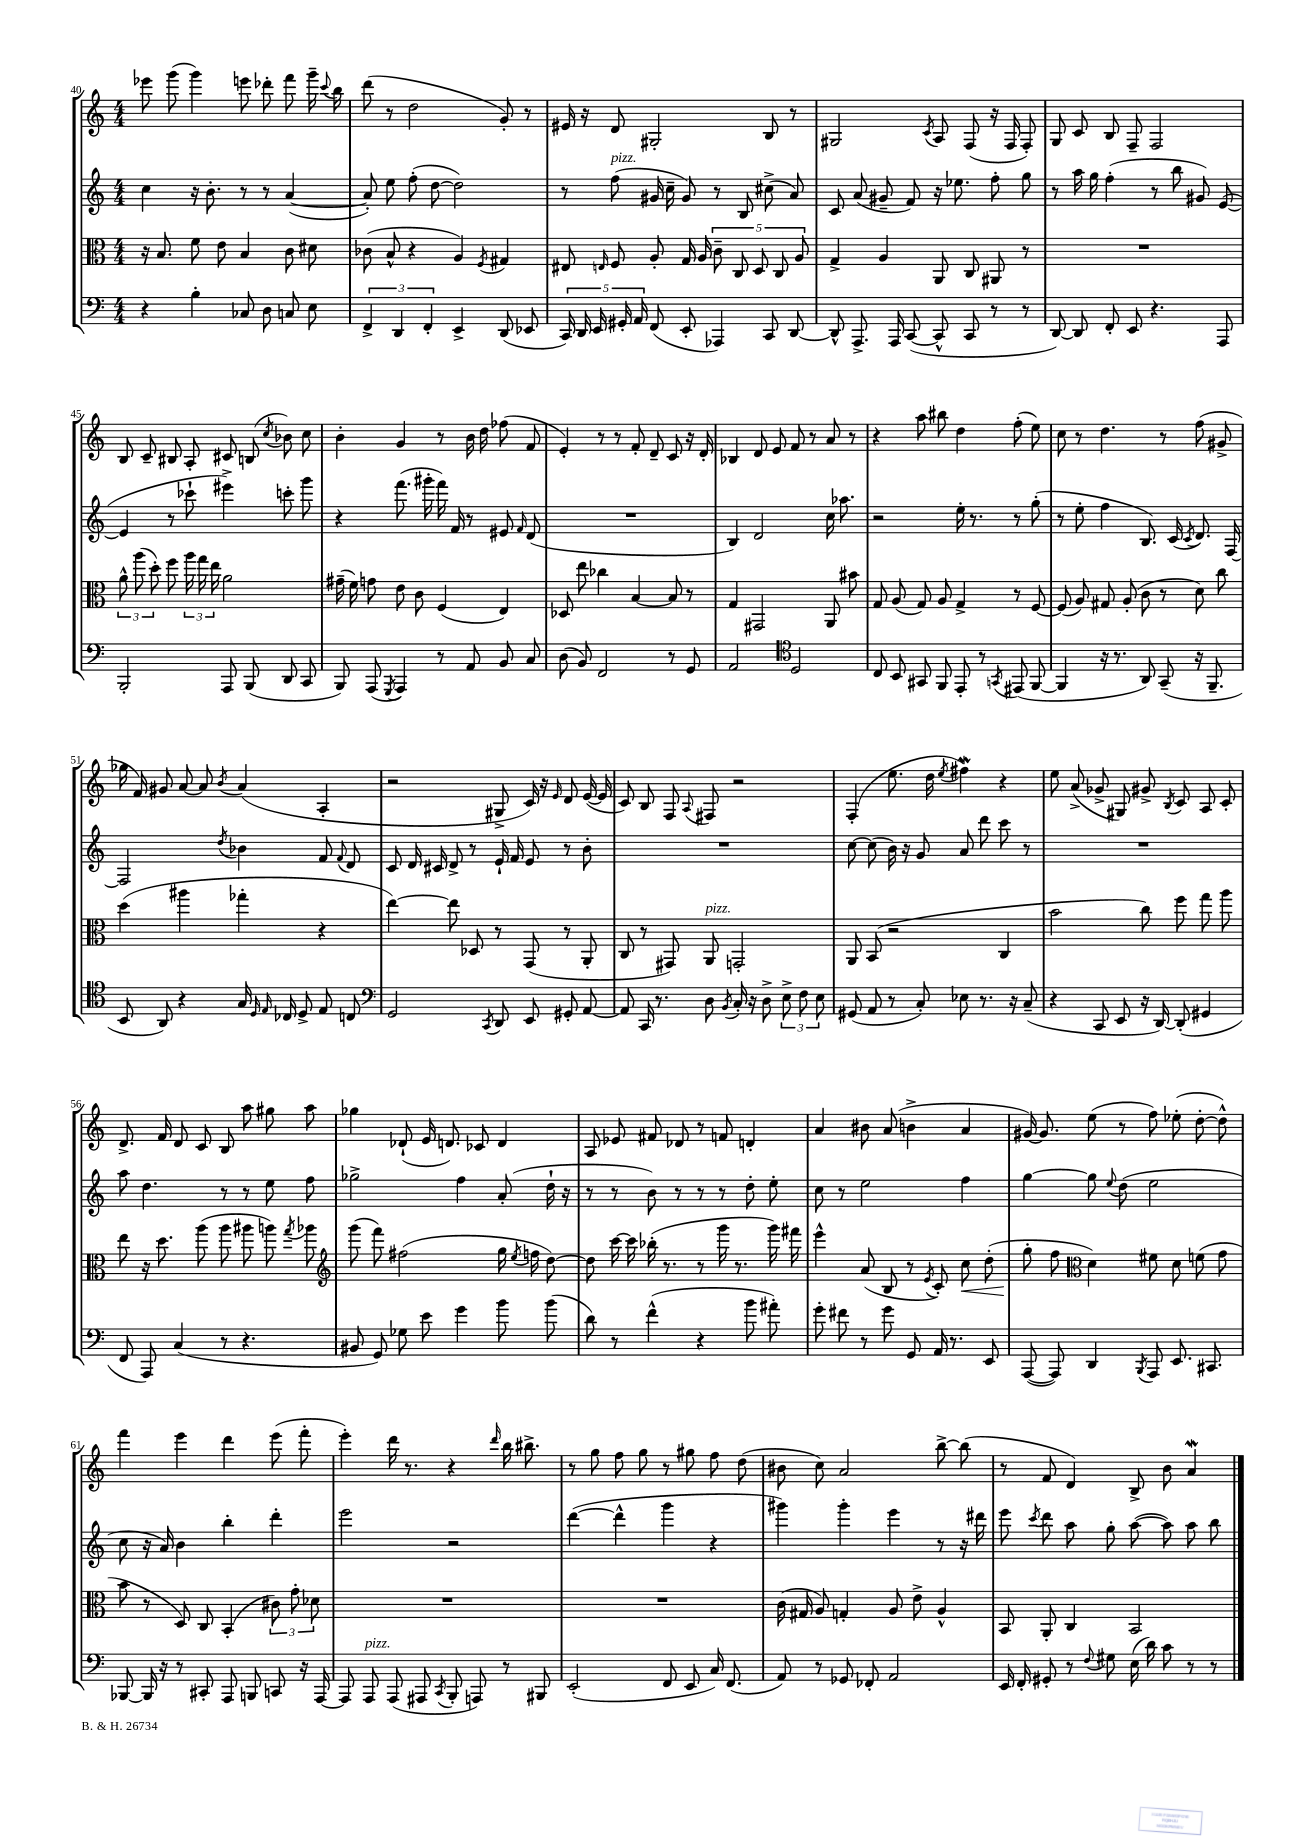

**kern	**kern	**kern	**kern
*staff4	*staff3	*staff2	*staff1
*clefF4	*clefC3	*clefG2	*clefG2
*k[]	*k[]	*k[]	*k[]
*M4/4	*M4/4	*M4/4	*M4/4
4r	16r	4cc	8eee-
.	8.B	.	.
.	.	.	(8ggg
4B'	8f	16r	4ggg)
.	.	8.b'	.
.	8e	.	.
8C-	4B	8r	8eee
8D	.	8r	8ddd-'
8C	8c	([4a	8fff
8E	8d#	.	16ggg~
.	.	.	8qqccc
.	.	.	16bb
=	=	=	=
6FF^	(8c-	8a'])	(8ddd
.	8B^^	8ee	8r
6DD	.	.	.
.	4r	(8ff'	2dd
6FF'	.	.	.
.	.	[8dd	.
4EE^	4A)	2dd])	.
.	8qF	.	.
(8DD	4G#	.	8g')
8EE-	.	.	8r
=	=	=	=
20CC)	8E#	8r	16e#
20DD	.	.	.
.	.	.	16r
20EE	.	.	.
.	16qqE	.	.
.	8F	(8ff	8d
20GG#'	.	.	.
20AA	.	.	.
(8FF	8A'	16g#	2G#'
.	.	16cc~	.
8EE'	16G	8g#)	.
.	16A	.	.
4AAA-)	10c~	8r	.
.	10C	.	.
.	.	8B	.
.	10D	.	.
8CC	.	(8cc#^	8B
.	10C	.	.
[8DD	.	8a)	8r
.	10A	.	.
=	=	=	=
8DD^^]	4G^	8c	2G#
8.AAA^	.	(8a	.
.	4A	8g#~	.
16AAA	.	.	.
([8CC	.	8f)	.
.	.	.	8qc
8CC^^]	8AA	16r	8A
.	.	8.ee-	.
8CC	8C	.	(8F
8r	8AA#	8ff'	16r
.	.	.	16F
8r	8r	8gg	8F')
=	=	=	=
[8DD)	1r	8r	8G
8DD]	.	16aa	8c
.	.	16gg	.
8FF'	.	(4ff'	8B
8EE	.	.	8F~
4.r	.	8r	2F
.	.	8bb	.
.	.	8g#)	.
8AAA	.	([8e	.
=	=	=	=
2BBB'	12a^^	4e]	8B
.	(12aa	.	.
.	.	.	8c~
.	12dd')	.	.
.	8ff	8r	8B#
.	24aa	8ccc-`	8A'
.	24gg	.	.
.	24ee	.	.
8AAA	2a	4eee#^)	8c#
(8BBB	.	.	(8B
.	.	.	8qcc
8DD	.	8ccc'	8b-)
8CC	.	8ggg	8cc
=	=	=	=
8BBB)	(16g#~	4r	4b'
.	16f)	.	.
(8AAA	8g	.	.
8qGGG	.	.	.
4AAA)	8e	(8.fff	4g
.	8c	.	.
.	.	16ggg#'	.
8r	(4F	16fff)	8r
.	.	16f	.
8AA	.	8r	16b
.	.	.	16dd
8BB	4E)	8e#	(8ff-
.	.	16qqf	.
8C	.	(8d	8f
=	=	=	=
(8D	8D-	1r	4e')
8BB)	8ee	.	.
2FF	4cc-	.	8r
.	.	.	8r
.	[4B	.	8f'
.	.	.	8d~
8r	8B]	.	8c
8GG	8r	.	16r
.	.	.	16d'
=	=	=	=
2AA	4G	4B)	4B-
.	2GG#	2d	8d
.	.	.	8e
*clefC4	*	*	*
2D	.	.	8f
.	.	.	8r
.	8AA	16cc	8a
.	.	8.aa-	.
.	8b#	.	8r
=	=	=	=
8C	8G	2r	4r
8BB	(8A	.	.
8GG#	8G)	.	8aa
8FF	8A	.	8bb#
8EE'	4G^	16ee'	4dd
.	.	8.r	.
8r	.	.	.
8qGG	.	.	.
(8EE#	8r	8r	(8ff'
[8FF	[8F	(8gg'	8ee)
=	=	=	=
4FF]	(8F]	8r	8cc
.	8A)	8ee'	8r
16r	8G#	4ff	4.dd
8.r	.	.	.
.	(8A'	.	.
8AA)	8c	8.B)	.
(8GG~	8r	.	8r
.	.	(16c	.
.	.	8qc	.
16r	8d)	8.d)	(8ff
8.FF~	.	.	.
.	8cc	.	8g#^
.	.	[16F	.
=	=	=	=
8BB	(4dd	2F]	16gg-
.	.	.	16f)
8AA)	.	.	8g#
4r	4aa#	.	[8a
.	.	.	8a]
.	.	8qdd	8qb
16G	4gg-'	4b-	(4a
16qqD	.	.	.
16qqE	.	.	.
16C-	.	.	.
8D^	.	.	.
8E	4r	8f	4A'
.	.	8qqf	.
8C	.	8d	.
=	=	=	=
*clefF4	*	*	*
2GG	[4ee)	8c	2r
.	.	16d	.
.	.	16c#	.
.	8ee]	8d^	.
.	8D-	8r	.
8qCC	.	.	.
8DD	8r	16e`	8G#^
.	.	16f	.
8EE	(8GG	8e	16c)
.	.	.	16r
.	.	.	16qqe
8GG#'	8r	8r	8d
[8AA	8AA'	8b'	([16e
.	.	.	16e]
=	=	=	=
8AA]	8C	1r	8c)
16CC	8r	.	8B
8.r	.	.	.
.	8GG#)	.	8F
.	.	.	8qqA
8D	8AA	.	8F#
8qBB	.	.	.
16C'	2GG'	.	2r
16r	.	.	.
8D^	.	.	.
12E^	.	.	.
12F	.	.	.
12E	.	.	.
=	=	=	=
(8GG#	8AA	[8cc	(4F'
8AA	(8BB	(8cc]	.
8r	2r	16b)	8.ee
.	.	16r	.
8C')	.	8g	.
.	.	.	16dd
.	.	.	8qee
8E-	.	8a	4ff#)
8.r	.	8ddd	.
.	4C	8ccc	4r
16r	.	.	.
(8C~	.	8r	.
=	=	=	=
4r	2b	1r	8ee
.	.	.	(8a^
8CC	.	.	8g-^
8EE	.	.	8G#)
16r	8cc)	.	8g#^
[16DD)	.	.	.
.	.	.	8qB
(8DD']	8ff	.	8c
4GG#	8gg	.	8A
.	8aa	.	8c'
=	=	=	=
8FF	8ee	8aa	8.d^
8AAA)	16r	4.dd	.
.	8.dd	.	16f
(4C	.	.	8d
.	(8aa	.	8c
8r	8aa	8r	8B
4.r	8aa#	8r	8aa
.	8aa)	8ee	8gg#
.	8qgg	.	.
.	8aa-	8ff	8aa
=	=	=	=
*	*clefG2	*	*
8BB#	(8ggg	2gg-^	4gg-
8GG)	8fff)	.	.
8G-	(2ff#	.	(8d-`
8e	.	.	16e
.	.	.	8.d)
4g	.	4ff	.
.	.	.	8c-
8b	16gg	(8a'	4d
.	8qee	.	.
.	16ff	.	.
(8b	[8dd)	16dd`	.
.	.	16r	.
=	=	=	=
8d)	8dd]	8r	8A
8r	[16ccc	8r	8e-
.	16ccc]	.	.
(4f^^	(16bb-'	8b)	8f#
.	8.r	.	.
.	.	8r	8d-
4r	8r	8r	8r
.	16ggg	8r	8f
.	8.r	.	.
8b	.	8dd'	4d'
8a#')	16ggg)	8ee'	.
.	16fff#	.	.
=	=	=	=
8g'	4eee^^	8cc	4a
8f#	.	8r	.
8r	(8a	2ee	8b#
8g	8B	.	(8a
8GG	8r	.	4b^
.	8qe	.	.
16AA	8c')	.	.
8.r	.	.	.
.	8cc	4ff	4a
8EE	(8dd'	.	.
=	=	=	=
([8AAA	8gg'	[4gg	[16g#)
.	.	.	8.g#]
8AAA])	8ff	.	.
*	*clefC3	*	*
4DD	4d)	8gg]	(8ee
.	.	8qqee	.
.	.	(8dd	8r
8qBBB	.	.	.
8AAA	8f#	2ee	8ff)
8.EE	8d	.	(8ee-'
.	(8f	.	[8dd'
8.CC#	.	.	.
.	8g	.	8dd^^])
=	=	=	=
[8BBB-	8b	8cc	4fff
16BBB-]	8r	16r	.
16r	.	16a)	.
8r	8D)	4b	4eee
8CC#'	8C	.	.
8AAA	(4BB'	4bb'	4ddd
8BBB	.	.	.
8CC	12c#)	4ddd'	(8eee
.	12g'	.	.
16r	.	.	8fff'
.	12d-	.	.
[16AAA	.	.	.
=	=	=	=
8AAA]	1r	2eee	4eee')
8AAA	.	.	.
(8AAA	.	.	16ddd
.	.	.	8.r
8AAA#	.	.	.
8qCC	.	.	.
8BBB'	.	2r	4r
8AAA)	.	.	.
.	.	.	16qqddd
8r	.	.	16bb
.	.	.	8.bb#^
8BBB#	.	.	.
=	=	=	=
(2EE'	1r	([4ddd	8r
.	.	.	8gg
.	.	4ddd^^]	8ff
.	.	.	8gg
8FF	.	4ggg	8r
8EE	.	.	8gg#
16C)	.	4r	8ff
(8.FF	.	.	.
.	.	.	(8dd
=	=	=	=
8AA)	(16c	4ggg#)	8b#
.	16G#	.	.
8r	8A)	.	8cc)
8GG-	4G'	4ggg#'	2a
8FF-'	.	.	.
2AA	8A	4eee	.
.	8e^	.	.
.	4A^^	8r	[8bb^
.	.	16r	(8bb]
.	.	16ddd#	.
=	=	=	=
16EE	8BB	8eee	8r
16FF'	.	.	.
.	.	8qccc	.
8GG#'	8AA'	8ddd	8f
8r	4C	8aa	4d)
8qqF	.	.	.
8G#	.	8gg'	.
(16E	2BB	([8aa	8B^
16d)	.	.	.
8c	.	8aa])	8b
8r	.	8aa	4a
8r	.	8bb	.
==	==	==	==
*-	*-	*-	*-
